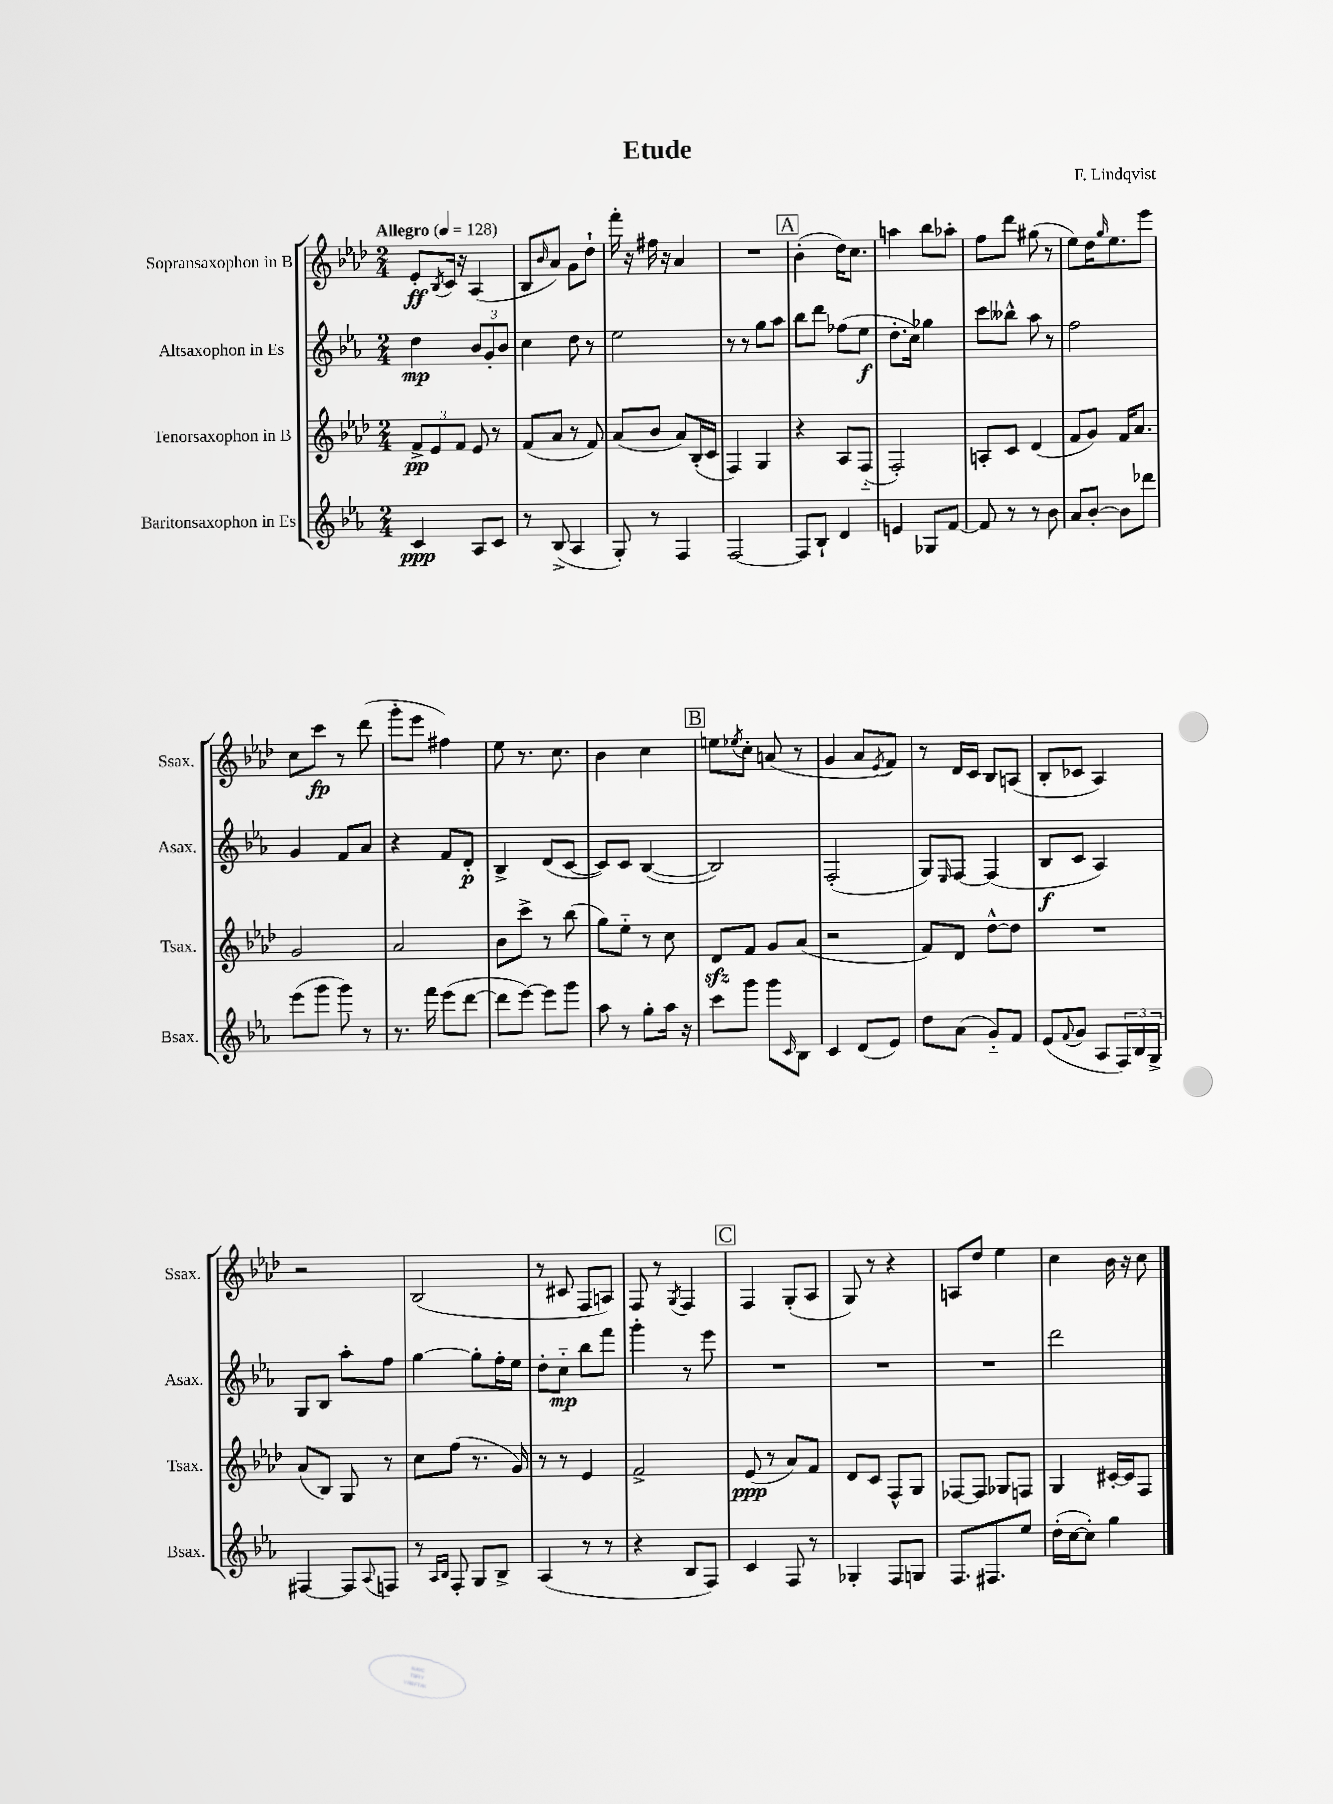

**kern	**dynam	**kern	**dynam	**kern	**dynam	**kern	**dynam
*part4	*part4	*part3	*part3	*part2	*part2	*part1	*part1
*staff4	*staff4	*staff3	*staff3	*staff2	*staff2	*staff1	*staff1
*I"Baritonsaxophon in Es	*	*I"Tenorsaxophon in B	*	*I"Altsaxophon in Es	*	*I"Sopransaxophon in B	*
*I'Bsax.	*	*I'Tsax.	*	*I'Asax.	*	*I'Ssax.	*
*clefG2	*	*clefG2	*	*clefG2	*	*clefG2	*
*k[b-e-a-]	*	*k[b-e-a-d-]	*	*k[b-e-a-]	*	*k[b-e-a-d-]	*
*M2/4	*	*M2/4	*	*M2/4	*	*M2/4	*
*MM128	*	*MM128	*	*MM128	*	*MM128	*
=1	=1	=1	=1	=1	=1	=1	=1
!	!	!	!	!	!	!LO:TX:a:B:t=Allegro	!
4c/	ppp	12f^/L	pp	4dd\	mp	8e-'/L	ff
.	.	12e-/	.	.	.	.	.
.	.	.	.	.	.	8qB-/	.
.	.	.	.	.	.	16c/Jk	.
.	.	12f/J	.	.	.	.	.
.	.	.	.	.	.	16r	.
8A-/L	.	8e-/	.	12b-/L	.	(4A-/	.
.	.	.	.	12g'/	.	.	.
8c/J	.	8r	.	.	.	.	.
.	.	.	.	12b-/J	.	.	.
=2	=2	=2	=2	=2	=2	=2	=2
8r	.	(8f/L	.	4cc\	.	8B-/L	.
.	.	.	.	.	.	16qqb-/	.
(8B-^/	.	8a-/J	.	.	.	8a-/J)	.
4A-/	.	8r	.	8dd\	.	8g\L	.
.	.	8f/)	.	8r	.	8dd-`\J	.
=3	=3	=3	=3	=3	=3	=3	=3
8G'/)	.	(8a-/L	.	2ee-\	.	16fff'\	.
.	.	.	.	.	.	16r	.
8r	.	8b-/J	.	.	.	16ff#X\	.
.	.	.	.	.	.	16r	.
4F/	.	8a-/L)	.	.	.	4a-/	.
.	.	(16B-'/L	.	.	.	.	.
.	.	16c/JJ	.	.	.	.	.
=4	=4	=4	=4	=4	=4	=4	=4
[2F/	.	4F/)	.	8r	.	2r	.
.	.	.	.	8r	.	.	.
.	.	4G/	.	8gg\L	.	.	.
.	.	.	.	8aa-\J	.	.	.
!!LO:REH:place=s1:t=A
=5	=5	=5	=5	=5	=5	=5	=5
8F/L]	.	4r	.	8bb-\L	.	(4b-'\	.
8B-`/J	.	.	.	8ddd\J	.	.	.
4d/	.	8A-/L	.	(8ff-X\L	.	16dd-\KL)	.
.	.	.	.	.	.	8.cc\J	.
.	.	(8F/J	.	8ee-\J	f	.	.
=6	=6	=6	=6	=6	=6	=6	=6
4en/	.	2F'/)	.	8.dd'\L	.	4aan\	.
.	.	.	.	16cc\Jk)	.	.	.
8G-X/L	.	.	.	4gg-X\	.	8bb-\L	.
[8f/J	.	.	.	.	.	8aa-X'\J	.
=7	=7	=7	=7	=7	=7	=7	=7
8f/]	.	8An'/L	.	8ccc\L	.	8ff\L	.
8r	.	8c/J	.	8bb--X^^\J	.	8ddd-\J	.
8r	.	(4d-/	.	8aa-\	.	(8gg#X\	.
8b-\	.	.	.	8r	.	8r	.
=8	=8	=8	=8	=8	=8	=8	=8
8a-/L	.	8f/L	.	2ff\	.	8ee-\L)	.
[8b-'/J	.	8g/J)	.	.	.	16dd-\K	.
.	.	.	.	.	.	16qqgg/	.
.	.	.	.	.	.	8.ee-\	.
8b-\L]	.	16f/KL	.	.	.	.	.
.	.	8.a-/J	.	.	.	.	.
8ddd-X\J	.	.	.	.	.	8eee-\J	.
!!LO:LB:g=z
=9	=9	=9	=9	=9	=9	=9	=9
(8eee-\L	.	2g/	.	4g/	.	8cc\L	.
8ggg\J	.	.	.	.	.	8ccc\J	fp
8ggg\)	.	.	.	8f/L	.	8r	.
8r	.	.	.	8a-/J	.	(8ddd-\	.
=10	=10	=10	=10	=10	=10	=10	=10
8.r	.	2a-/	.	4r	.	8ggg'\L	.
.	.	.	.	.	.	8eee-\J	.
16fff\	.	.	.	.	.	.	.
(8eee-\L	.	.	.	8f/L	.	4ff#X\)	.
[8ddd\J	.	.	.	8d'/J	p	.	.
=11	=11	=11	=11	=11	=11	=11	=11
8ddd\L]	.	8b-\L	.	4B-^/	.	8ee-\	.
[8eee-\J)	.	8ccc^\J	.	.	.	8.r	.
8eee-\L]	.	8r	.	(8d/L	.	.	.
.	.	.	.	.	.	8.cc\	.
8ggg\J	.	(8bb-\	.	[8c/J	.	.	.
=12	=12	=12	=12	=12	=12	=12	=12
8aa-\	.	8gg\L)	.	8c/L])	.	4b-\	.
8r	.	8ee-\J	.	8c/J	.	.	.
8gg'\L	.	8r	.	([4B-/	.	4cc\	.
16aa-\Jk	.	8cc\	.	.	.	.	.
16r	.	.	.	.	.	.	.
!!LO:REH:place=s1:t=B
=13	=13	=13	=13	=13	=13	=13	=13
8ccc\L	.	8d-zz/L	.	2B-/])	.	8een\L	.
.	.	.	.	.	.	8qee-X/	.
8ggg\J	.	8f/J	.	.	.	8cc'\J	.
8ggg\L	.	8g/L	.	.	.	(8an/	.
16qqc/	.	.	.	.	.	.	.
8B-\J	.	(8a-/J	.	.	.	8r	.
=14	=14	=14	=14	=14	=14	=14	=14
4c/	.	2r	.	(2F'/	.	4g/	.
(8d/L	.	.	.	.	.	8a-/L	.
.	.	.	.	.	.	8qe-/	.
8e-/J)	.	.	.	.	.	8f/J)	.
=15	=15	=15	=15	=15	=15	=15	=15
8dd\L	.	8f/L)	.	8G/L)	.	8r	.
.	.	.	.	16qqE-/	.	.	.
(8a-\J	.	8d-/J	.	[8F/J	.	16d-/LL	.
.	.	.	.	.	.	16c/JJ	.
8g/L)	.	[8dd-^^\L	.	(4F/]	.	8B-/L	.
8f/J	.	8dd-\J]	.	.	.	(8An/J	.
=16	=16	=16	=16	=16	=16	=16	=16
(8e-/L	.	2r	.	8B-/L	f	8B-'/L	.
8qqf/	.	.	.	.	.	.	.
8g/J	.	.	.	8c/J	.	8c-X/J	.
8A-/L	.	.	.	4A-/)	.	4A-/)	.
24F/L)	.	.	.	.	.	.	.
24B-/	.	.	.	.	.	.	.
24G^/JJ	.	.	.	.	.	.	.
!!LO:LB:g=z
=17	=17	=17	=17	=17	=17	=17	=17
[4F#X/	.	(8a-/L	.	8G/L	.	2r	.
.	.	8B-/J)	.	8B-/J	.	.	.
8F#/L]	.	8G/	.	8aa-'\L	.	.	.
8qqA-/	.	.	.	.	.	.	.
8Fn/J	.	8r	.	8ff\J	.	.	.
=18	=18	=18	=18	=18	=18	=18	=18
8r	.	8cc\L	.	[4gg\	.	(2B-/	.
16qqA-/LL	.	.	.	.	.	.	.
16qqB-/JJ	.	.	.	.	.	.	.
8F'/	.	(8ff\J	.	.	.	.	.
8G/L	.	8.r	.	8gg'\L]	.	.	.
8B-^/J	.	.	.	16ff'\L	.	.	.
.	.	16g/)	.	16ee-\JJ	.	.	.
=19	=19	=19	=19	=19	=19	=19	=19
(4A-/	.	8r	.	8dd'\L	.	8r	.
.	.	8r	.	8cc\J	mp	8c#X/	.
8r	.	4e-/	.	8bb-\L	.	8F/L	.
8r	.	.	.	8fff\J	.	8An/J)	.
=20	=20	=20	=20	=20	=20	=20	=20
4r	.	2f^/	.	4ggg'\	.	8F/	.
.	.	.	.	.	.	8r	.
.	.	.	.	.	.	8qG/	.
8B-/L	.	.	.	8r	.	4F/	.
8F/J)	.	.	.	8eee-\	.	.	.
!!LO:REH:place=s1:t=C
=21	=21	=21	=21	=21	=21	=21	=21
4c/	.	(8e-/	ppp	2r	.	4F/	.
.	.	8r	.	.	.	.	.
8F/	.	8a-/L)	.	.	.	(8G'/L	.
8r	.	8f/J	.	.	.	8A-/J	.
=22	=22	=22	=22	=22	=22	=22	=22
4G-X'/	.	8d-/L	.	2r	.	8G/)	.
.	.	8c/J	.	.	.	8r	.
8F/L	.	8F^^/L	.	.	.	4r	.
8Gn/J	.	8G/J	.	.	.	.	.
=23	=23	=23	=23	=23	=23	=23	=23
8.F/L	.	[8F-X/L	.	2r	.	8An/L	.
.	.	8F-/J]	.	.	.	8dd-/J	.
8.F#X/	.	.	.	.	.	.	.
.	.	8G-X/L	.	.	.	4ee-\	.
8ee-/J	.	8Fn/J	.	.	.	.	.
=24	=24	=24	=24	=24	=24	=24	=24
(16dd'\LL	.	4G/	.	2ddd\	.	4cc\	.
[16cc\J	.	.	.	.	.	.	.
8cc'\J])	.	.	.	.	.	.	.
4gg\	.	[16c#X'/LL	.	.	.	16b-\	.
.	.	16c#/J]	.	.	.	16r	.
.	.	8F/J	.	.	.	8cc\	.
==	==	==	==	==	==	==	==
*-	*-	*-	*-	*-	*-	*-	*-
